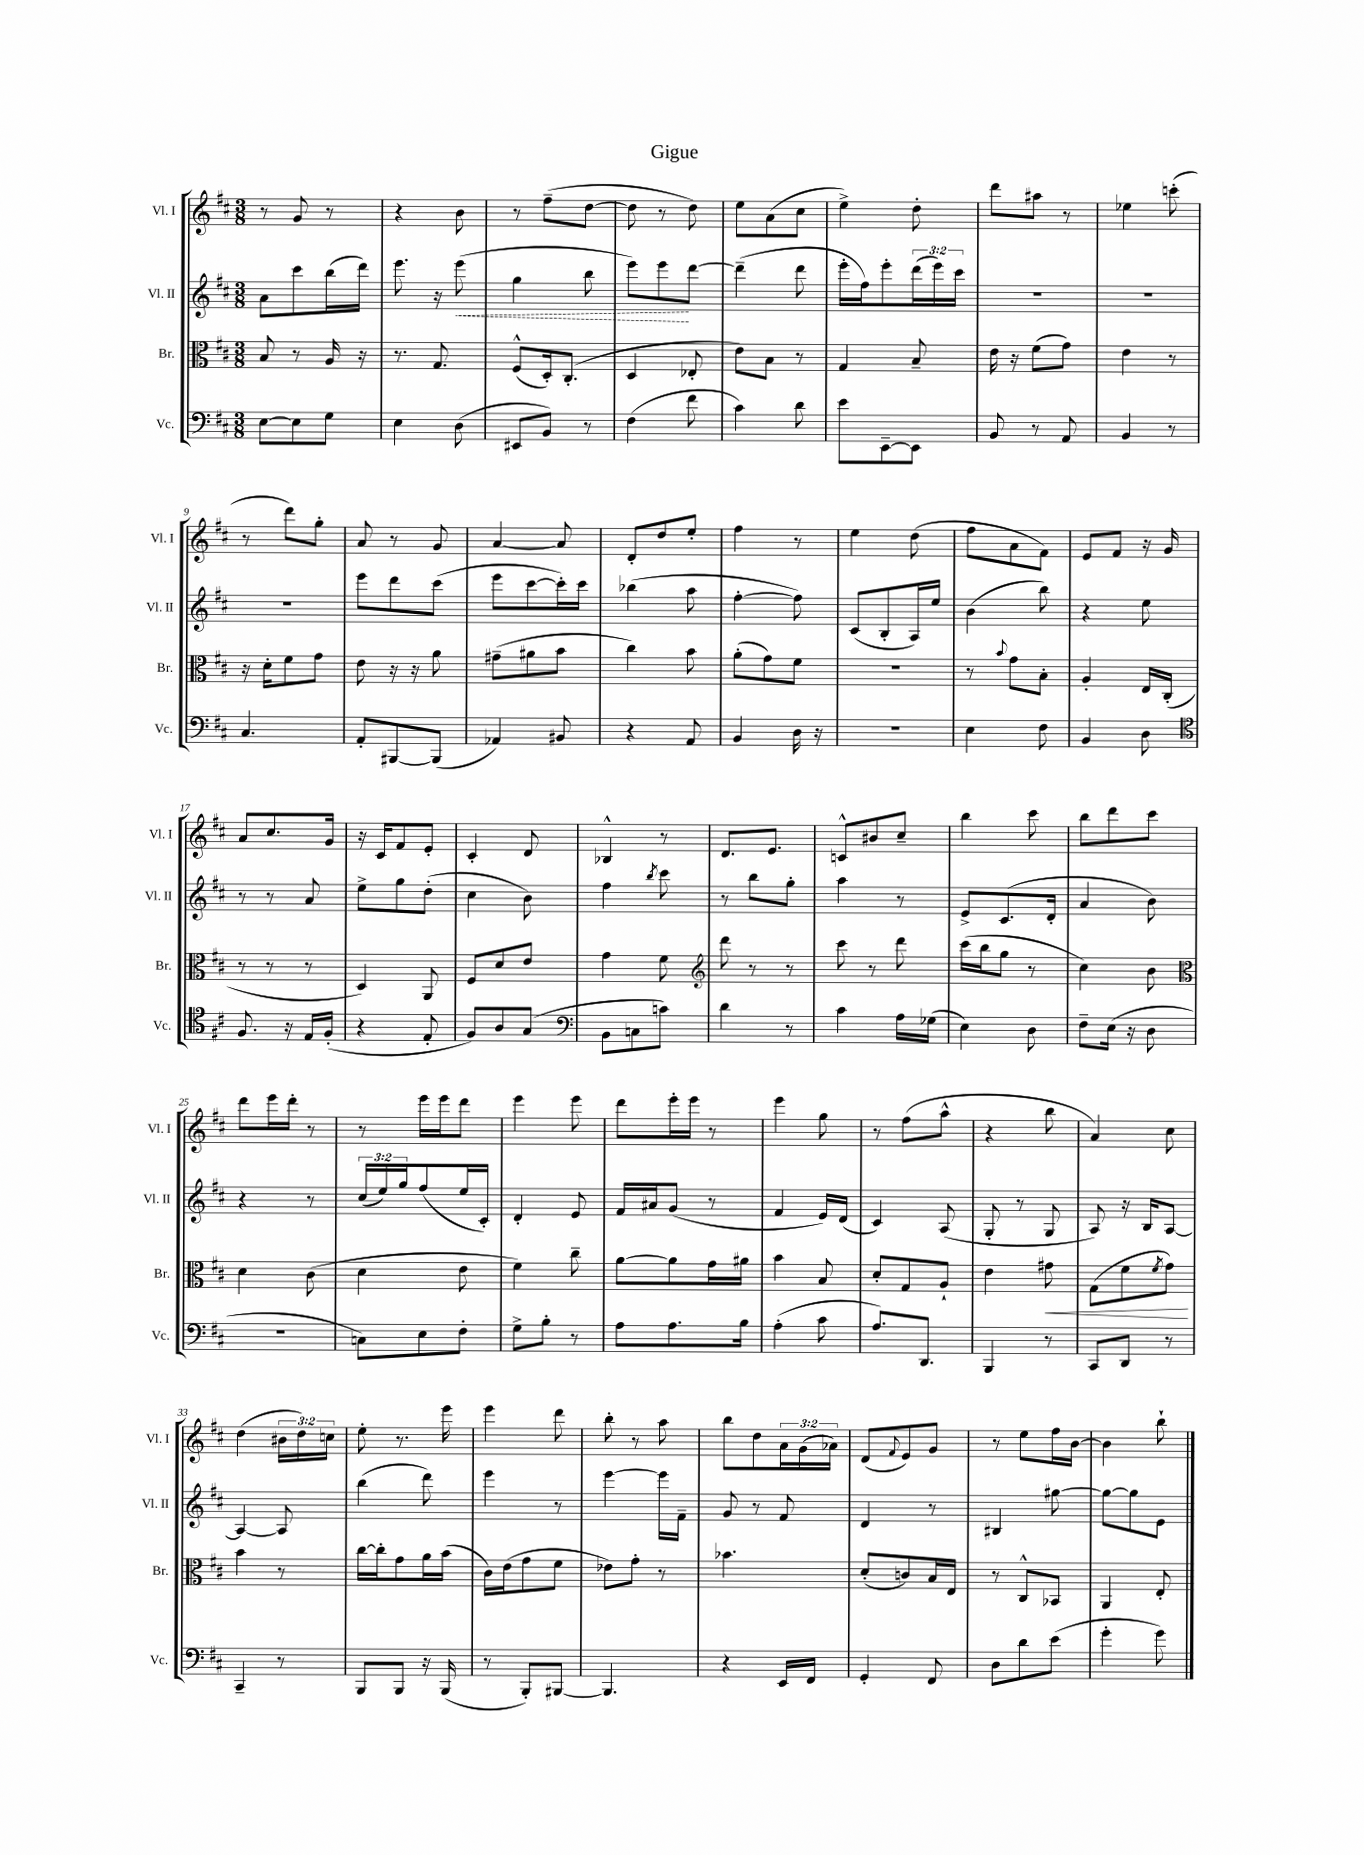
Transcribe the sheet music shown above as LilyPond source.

\header { title = "Gigue" }
<<
\new StaffGroup <<
\new Staff = "s0" \with { instrumentName = "Vl. I" shortInstrumentName = "Vl. I" } {
    \clef treble \key d \major \numericTimeSignature \time 3/8 \override Staff.TupletNumber.text = #tuplet-number::calc-fraction-text
    r8 g'8 r8 |
    r4 b'8 |
    r8 fis''8--( d''8~ |
    d''8 r8 d''8) |
    e''8 a'8( cis''8 |
    e''4->) d''8-. |
    d'''8 ais''8 r8 |
    ees''4 c'''8-.( |
    r8 d'''8) g''8-. |
    a'8 r8 g'8 |
    a'4~ a'8 |
    d'8-. d''8 e''8-. |
    fis''4 r8 |
    e''4 d''8( |
    fis''8 a'8 fis'8) |
    e'8 fis'8 r16 g'16 |
    a'8 cis''8. g'16 |
    r16 cis'16 fis'8 e'8-. |
    cis'4-. d'8 |
    bes4-^ r8 |
    d'8. e'8. |
    c'8-^ bis'8 cis''8-- |
    b''4 cis'''8 |
    b''8 d'''8 cis'''8 |
    d'''8 e'''16 d'''16-. r8 |
    r8 e'''16 e'''16 d'''8 |
    e'''4 e'''8 |
    d'''8 e'''16-. e'''16 r8 |
    e'''4 g''8 |
    r8 fis''8( a''8-^ |
    r4 b''8 |
    a'4) cis''8 |
    d''4( \tuplet 3/2 { bis'16 d''16) c''16 } |
    e''8-. r8. e'''16 |
    e'''4 d'''8 |
    b''8-. r8 a''8 |
    b''8 d''8 \tuplet 3/2 { a'16 g'16( aes'16) } |
    d'8( \appoggiatura { fis'8 } e'8) g'8 |
    r8 e''8 fis''16 b'16~ |
    b'4 b''8-! \bar "|." |
}
\new Staff = "s1" \with { instrumentName = "Vl. II" shortInstrumentName = "Vl. II" } {
    \clef treble \key d \major \numericTimeSignature \time 3/8 \override Staff.TupletNumber.text = #tuplet-number::calc-fraction-text
    a'8 cis'''8 b''16( d'''16) |
    e'''8. r16 \once \override Hairpin.style = #'dashed-line e'''8\<( |
    g''4 b''8 |
    e'''8) e'''8\! d'''8~ |
    d'''4--( d'''8 |
    e'''16-. fis''16) e'''8-. \tuplet 3/2 { d'''16( e'''16) cis'''16 } |
    R4. |
    R4. |
    R4. |
    e'''8 d'''8 cis'''8( |
    e'''8 cis'''8~ cis'''16-.) cis'''16 |
    bes''4( a''8 |
    fis''4~-. fis''8) |
    cis'8( b8-. a16) e''16 |
    b'4( b''8) |
    r4 e''8 |
    r8 r8 a'8 |
    e''8-> g''8 d''8-.( |
    cis''4 b'8) |
    fis''4 \acciaccatura { b''8 } cis'''8 |
    r8 b''8 g''8-. |
    a''4 r8 |
    e'8-> cis'8.( d'16-. |
    a'4 b'8) |
    r4 r8 |
    \tuplet 3/2 { cis''16( e''16) g''16 } fis''8( e''16 cis'16-.) |
    d'4-. e'8 |
    fis'16 ais'16 g'8( r8 |
    fis'4 e'16) d'16( |
    cis'4) a8( |
    g8-. r8 g8 |
    a8) r16 b16 a8~ |
    a4~ a8 |
    b''4( d'''8) |
    e'''4 r8 |
    e'''4~ e'''16 fis'16-- |
    g'8 r8 fis'8 |
    d'4 r8 |
    bis4 gis''8~ |
    gis''8~ gis''8 e'8 \bar "|." |
}
\new Staff = "s2" \with { instrumentName = "Br." shortInstrumentName = "Br." } {
    \clef alto \key d \major \numericTimeSignature \time 3/8
    b8 r8 a16 r16 |
    r8. g8. |
    fis8-^( d16-.) cis8.-.( |
    d4 ees8-. |
    e'8) b8 r8 |
    g4 b8-- |
    e'16 r16 fis'8( g'8) |
    e'4 r8 |
    r16 d'16-. fis'8 g'8 |
    e'8 r16 r16 a'8 |
    gis'8--( ais'8 b'8 |
    cis''4) b'8 |
    a'8-.( g'8) fis'8 |
    R4. |
    r8 \appoggiatura { b'8 } g'8 b8-. |
    a4-. e16 cis16-.( |
    r8 r8 r8 |
    d4) a,8 |
    fis8 d'8 e'8 |
    g'4 fis'8 |
    \clef treble d'''8 r8 r8 |
    cis'''8 r8 d'''8 |
    cis'''16( b''16 g''8 r8 |
    cis''4) b'8 |
    \clef alto d'4 cis'8( |
    d'4 e'8 |
    fis'4) cis''8-- |
    a'8~ a'8 g'16 ais'16 |
    b'4 b8 |
    d'8-. g8 a8-! |
    e'4 gis'8\< |
    g8( fis'8 \acciaccatura { fis'8 } g'8\!) |
    b'4 r8 |
    cis''16~ cis''16-. g'8 a'16 b'16( |
    cis'16) e'16( g'8 fis'8 |
    ees'8) g'8-. r8 |
    bes'4. |
    d'8-.( c'8) b16 e16 |
    r8 cis8-^ bes,8 |
    a,4 e8-. \bar "|." |
}
\new Staff = "s3" \with { instrumentName = "Vc." shortInstrumentName = "Vc." } {
    \clef bass \key d \major \numericTimeSignature \time 3/8
    e8~ e8 g8 |
    e4 d8( |
    eis,8 b,8) r8 |
    fis4( fis'8 |
    cis'4) d'8 |
    e'8 e,8~-- e,8 |
    b,8 r8 a,8 |
    b,4 r8 |
    cis4. |
    a,8-. bis,,8~ bis,,8( |
    aes,4) bis,8 |
    r4 a,8 |
    b,4 d16 r16 |
    R4. |
    e4 fis8 |
    b,4 d8 |
    \clef tenor fis8. r16 e16 fis16-.( |
    r4 e8-. |
    fis8) a8 g8( |
    \clef bass b,8 c8 c'8) |
    d'4 r8 |
    cis'4 a16 ges16( |
    e4) d8 |
    fis8-- e16( r16 d8 |
    R4. |
    c8) e8 fis8-. |
    g8-> b8-. r8 |
    a8 a8. b16 |
    a4-.( cis'8 |
    a8.) d,8. |
    b,,4 r8 |
    cis,8 d,8 r8 |
    cis,4-- r8 |
    b,,8 b,,8 r16 b,,16( |
    r8 b,,8-.) bis,,8~ |
    bis,,4. |
    r4 e,16 fis,16 |
    g,4-. fis,8 |
    d8 d'8 e'8( |
    g'4-. g'8) \bar "|." |
}
>>
>>
